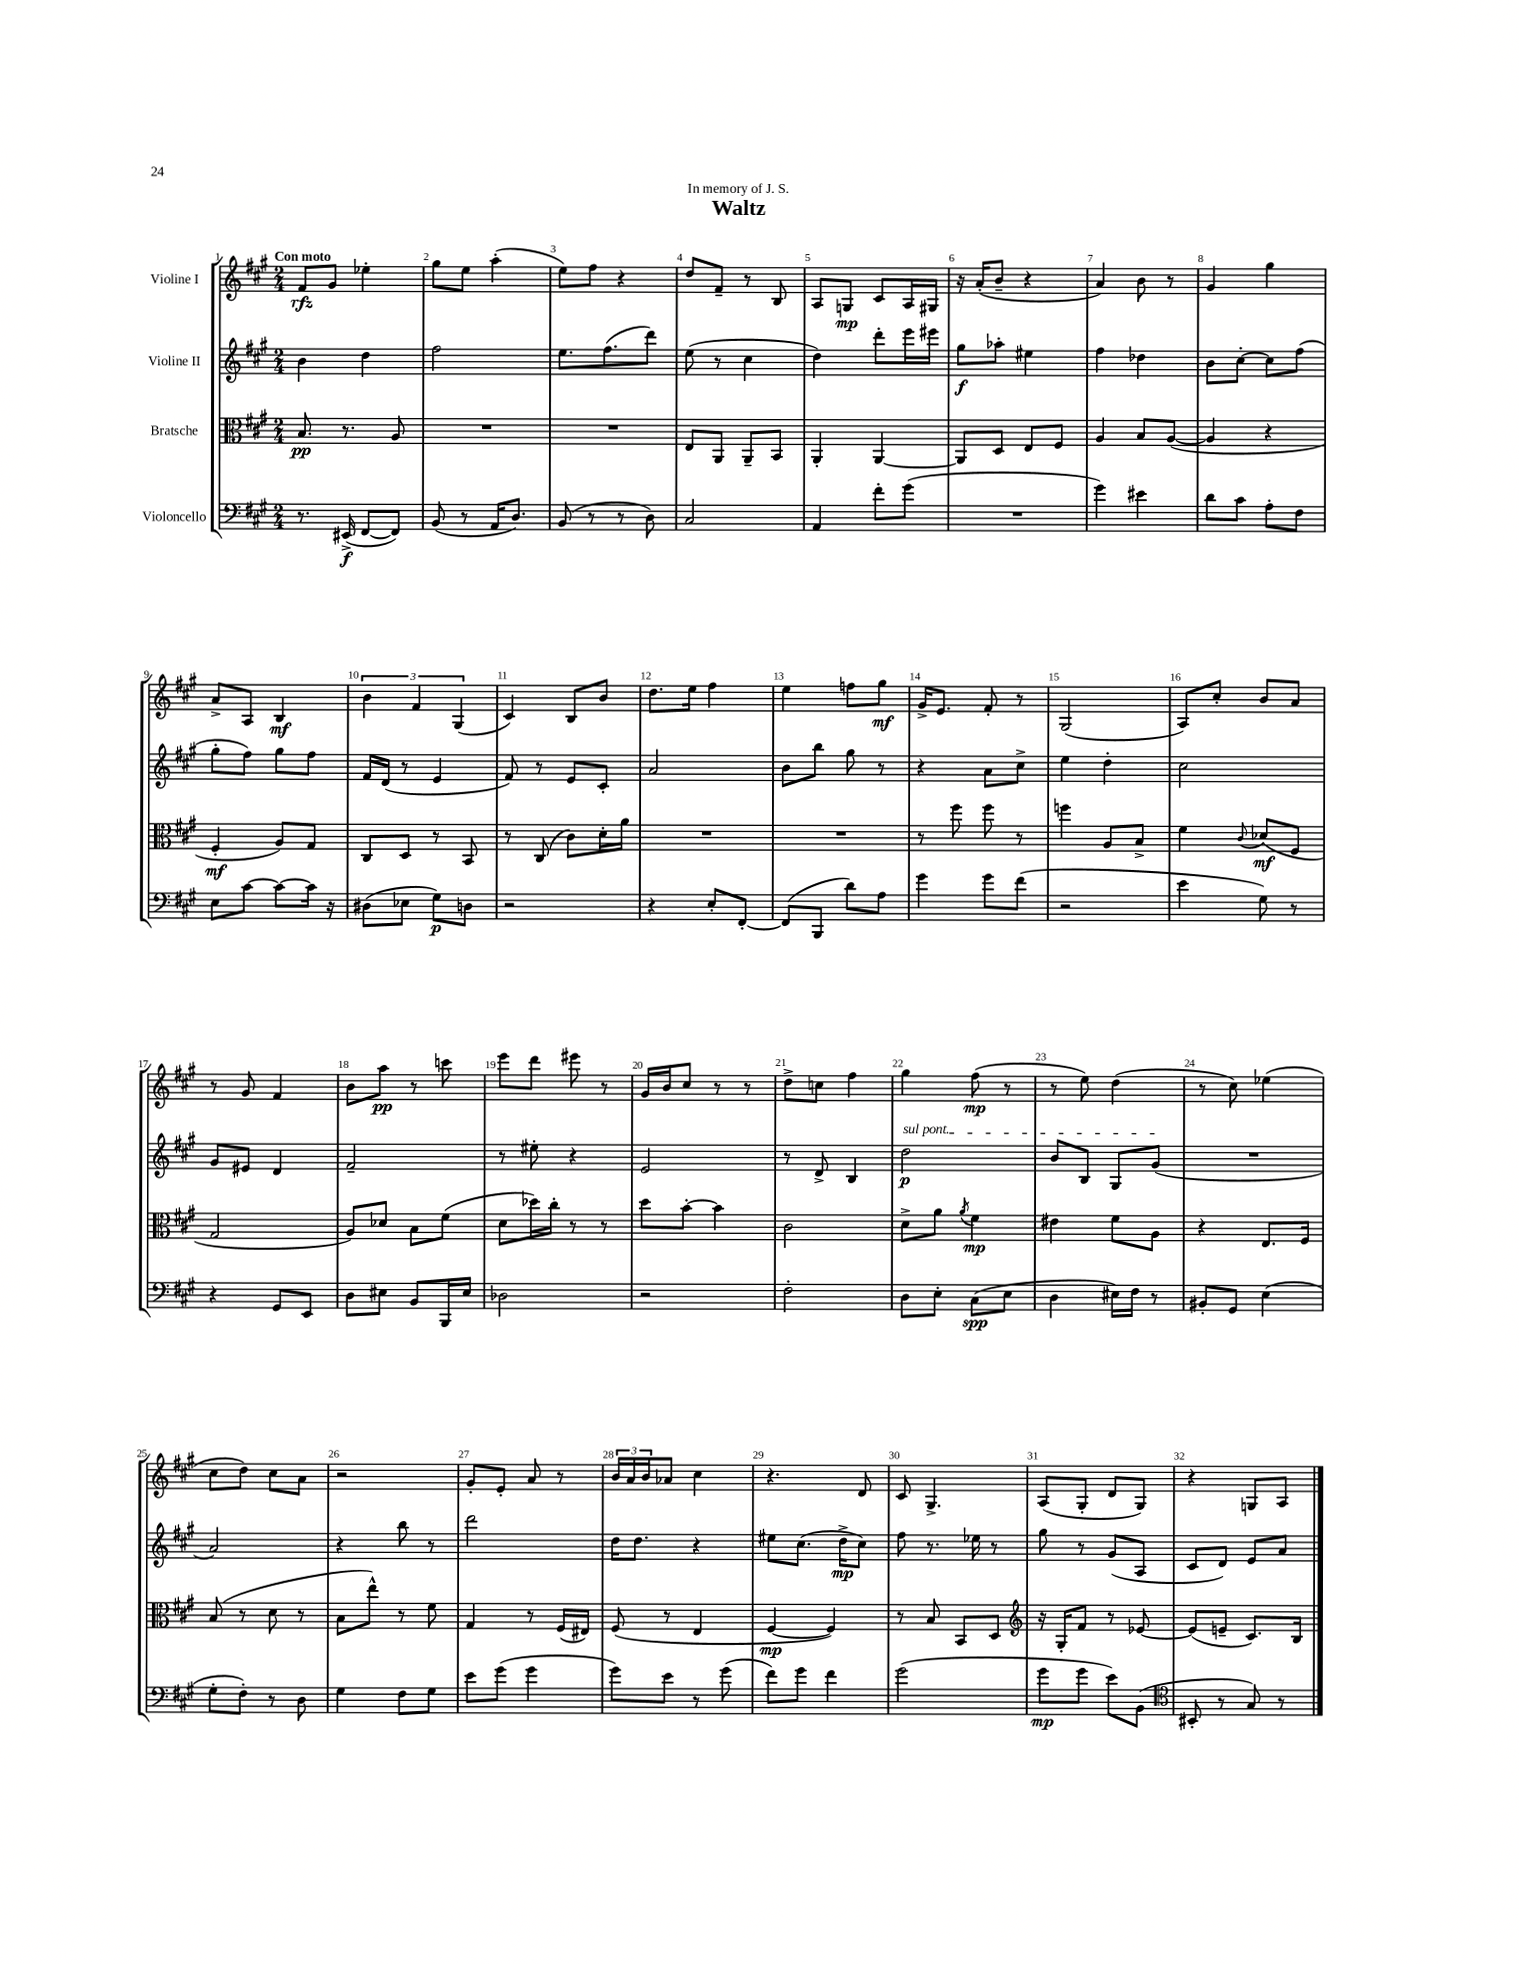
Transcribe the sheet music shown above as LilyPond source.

\header { title = "Waltz" dedication = "In memory of J. S." }
<<
\new StaffGroup <<
\new Staff = "s0" \with { instrumentName = "Violine I" } {
    \clef treble \key a \major \numericTimeSignature \time 2/4 \tempo "Con moto"
    fis'8\rfz gis'8 ees''4-. |
    gis''8 e''8 a''4-.( |
    e''8) fis''8 r4 |
    d''8 fis'8-- r8 b8 |
    a8 g8\mp cis'8 a16 gis16 |
    r16 a'16-.( b'8-- r4 |
    a'4) b'8 r8 |
    gis'4 gis''4 |
    a'8-> a8 b4\mf |
    \tuplet 3/2 { b'4 fis'4 gis4( } |
    cis'4) b8 b'8 |
    d''8. e''16 fis''4 |
    e''4 f''8 gis''8\mf |
    gis'16-> e'8. fis'8-. r8 |
    gis2( |
    a8) cis''8-. b'8 a'8 |
    r8 gis'8 fis'4 |
    b'8 a''8\pp r8 c'''8 |
    e'''8 d'''8 eis'''8 r8 |
    gis'16 b'16 cis''8 r8 r8 |
    d''8-> c''8 fis''4 |
    gis''4 fis''8\mp( r8 |
    r8 e''8) d''4( |
    r8 cis''8) ees''4( |
    cis''8 d''8) cis''8 a'8 |
    r2 |
    gis'8-. e'8-. a'8 r8 |
    \tuplet 3/2 { b'16 a'16 b'16 } aes'8 cis''4 |
    r4. d'8 |
    cis'8 gis4.-> |
    a8( gis8-. d'8 gis8) |
    r4 g8 a8 \bar "|." |
}
\new Staff = "s1" \with { instrumentName = "Violine II" } {
    \clef treble \key a \major \numericTimeSignature \time 2/4
    b'4 d''4 |
    fis''2 |
    e''8. fis''8.( d'''8) |
    e''8( r8 cis''4 |
    d''4) d'''8-. e'''16 eis'''16 |
    gis''8\f aes''8-. eis''4 |
    fis''4 des''4 |
    b'8 cis''8~-. cis''8 fis''8( |
    gis''8-. fis''8) gis''8 fis''8 |
    fis'16 d'16( r8 e'4 |
    fis'8) r8 e'8 cis'8-. |
    a'2 |
    b'8 b''8 gis''8 r8 |
    r4 a'8 cis''8-> |
    e''4 d''4-. |
    cis''2 |
    gis'8 eis'8 d'4 |
    fis'2-- |
    r8 eis''8-. r4 |
    e'2 |
    r8 d'8-> b4 |
    \once \override TextSpanner.bound-details.left.text = \markup { \italic "sul pont." } d''2\p\startTextSpan |
    b'8 b8 gis8 gis'8\stopTextSpan( |
    R2 |
    a'2) |
    r4 b''8 r8 |
    d'''2 |
    d''16 d''8. r4 |
    eis''8 cis''8.( d''16->\mp cis''8) |
    fis''8 r8. ees''16 r8 |
    gis''8 r8 gis'8( a8 |
    cis'8 d'8) e'8 a'8 \bar "|." |
}
\new Staff = "s2" \with { instrumentName = "Bratsche" } {
    \clef alto \key a \major \numericTimeSignature \time 2/4
    b8.\pp r8. a8 |
    R2 |
    R2 |
    e8 a,8 a,8-- b,8 |
    a,4-. a,4~ |
    a,8 d8 e8 fis8 |
    a4 b8 a8~( |
    a4 r4 |
    fis4-.\mf a8) gis8 |
    cis8 d8 r8 b,8 |
    r8 cis8( cis'8) d'16-. a'16 |
    R2 |
    R2 |
    r8 fis''8 fis''8 r8 |
    f''4 a8 b8-> |
    fis'4 \appoggiatura { cis'8 } des'8\mf( fis8 |
    gis2 |
    a8) des'8 b8 fis'8( |
    d'8 des''16) cis''16-. r8 r8 |
    d''8 b'8~-. b'4 |
    cis'2 |
    d'8-> a'8 \acciaccatura { a'8 } fis'4\mp |
    eis'4 fis'8 a8 |
    r4 e8. fis16 |
    b8( r8 d'8 r8 |
    b8 e''8-^) r8 fis'8 |
    gis4 r8 fis16( eis16) |
    fis8( r8 e4 |
    fis4~\mp fis4) |
    r8 b8 b,8 d8 |
    \clef treble r16 gis16-. fis'8 r8 ees'8~ |
    ees'8( e'8-- cis'8.) b16 \bar "|." |
}
\new Staff = "s3" \with { instrumentName = "Violoncello" } {
    \clef bass \key a \major \numericTimeSignature \time 2/4
    r8. eis,16->\f( fis,8~ fis,8) |
    b,8( r8 a,16 d8.) |
    b,8( r8 r8 d8) |
    cis2 |
    a,4 fis'8-. gis'8( |
    R2 |
    gis'4) eis'4 |
    d'8 cis'8 a8-. fis8 |
    e8 cis'8~ cis'8~ cis'16 r16 |
    dis8( ees8 gis8\p) d8 |
    r2 |
    r4 e8-. fis,8~-. |
    fis,8( b,,8 d'8) a8 |
    gis'4 gis'8 fis'8( |
    r2 |
    e'4 gis8) r8 |
    r4 gis,8 e,8 |
    d8 eis8 b,8 b,,16 eis16 |
    des2 |
    r2 |
    fis2-. |
    d8 e8-. cis8\spp( e8 |
    d4 eis16) fis16 r8 |
    bis,8-. gis,8 e4( |
    gis8-. fis8-.) r8 d8 |
    gis4 fis8 gis8 |
    e'8 gis'8( gis'4 |
    gis'8) e'8 r8 gis'8( |
    fis'8) gis'8 fis'4 |
    gis'2( |
    gis'8\mp gis'8 e'8) b,8( |
    \clef tenor bis,8-. r8 gis8) r8 \bar "|." |
}
>>
>>
\layout { \context { \Score \override BarNumber.break-visibility = ##(#f #t #t) barNumberVisibility = #all-bar-numbers-visible } }
